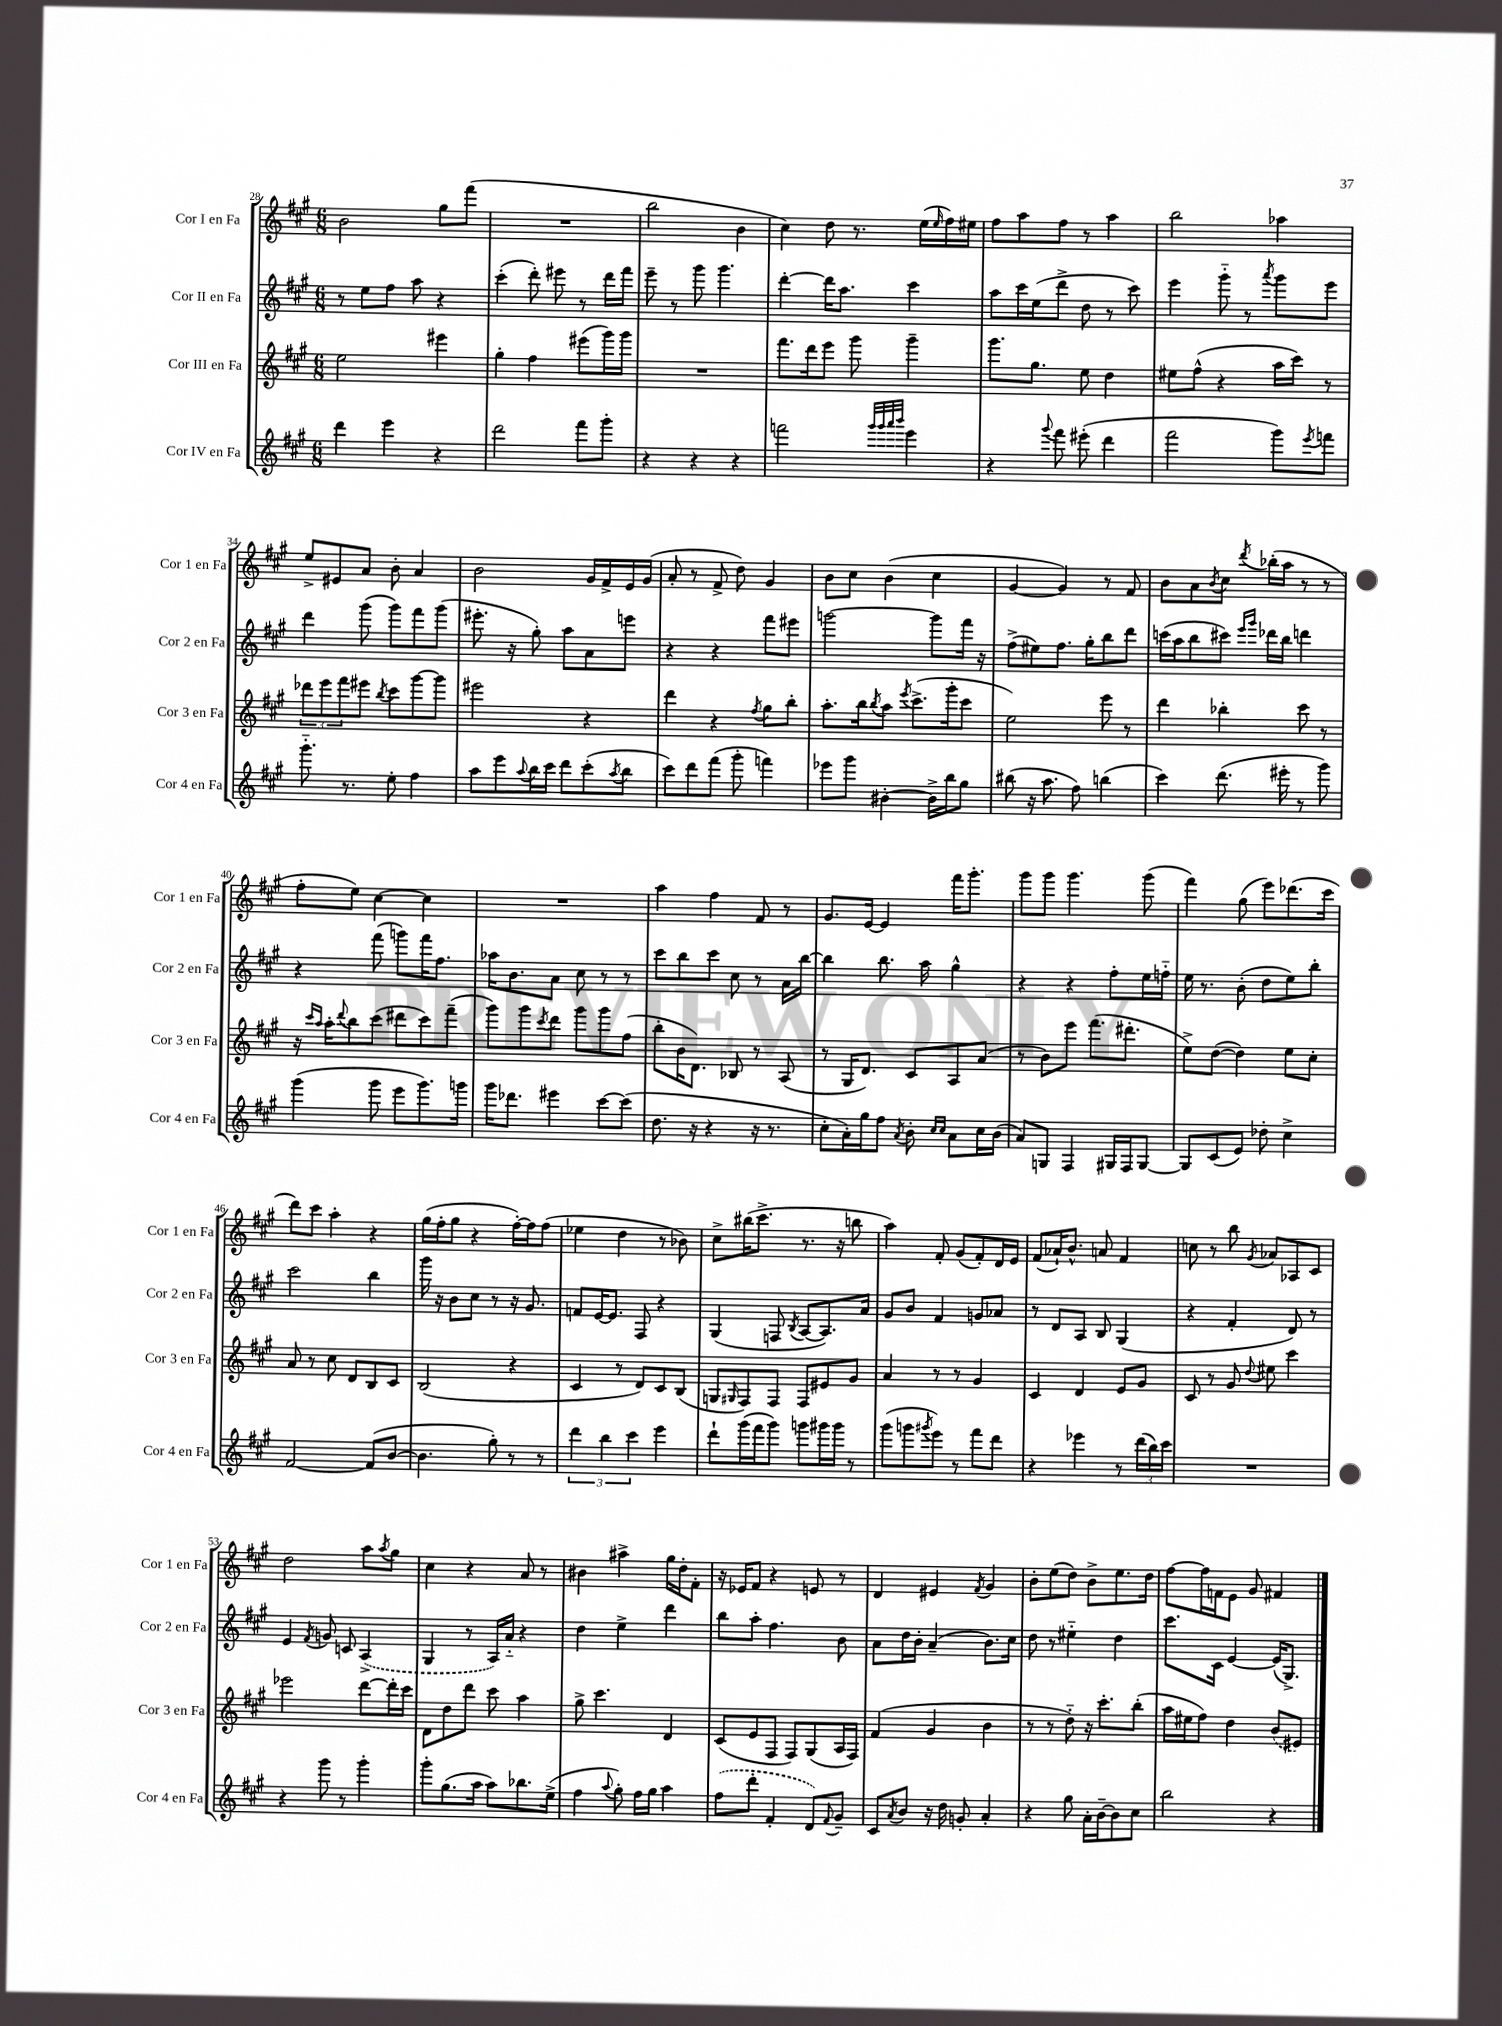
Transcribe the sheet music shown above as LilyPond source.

<<
\new StaffGroup <<
\new Staff = "s0" \with { instrumentName = "Cor I en Fa" shortInstrumentName = "Cor 1 en Fa" } {
    \clef treble \key a \major \numericTimeSignature \time 6/8
    b'2 gis''8 fis'''8( |
    R2. |
    b''2 b'4 |
    cis''4) d''8 r8. e''16( \grace { e''16 } fis''16) eis''16 |
    fis''8 a''8 fis''8 r8 a''4 |
    b''2 aes''4 |
    e''8-> eis'8 a'8 b'8-. a'4 |
    b'2 gis'16 fis'16-> e'16 gis'16( |
    a'8-. r8 fis'8-> d''8) gis'4 |
    b'8 cis''8 b'4( cis''4 |
    gis'4~ gis'4) r8 fis'8 |
    b'8 a'8 \acciaccatura { b'8 } cis''8 \acciaccatura { d'''8 } bes''16-.( a''16 r8 r8 |
    fis''8-. e''8) cis''4~ cis''4 |
    R2. |
    a''4 fis''4 fis'8 r8 |
    gis'8. e'16~ e'4 fis'''16 gis'''8.-. |
    gis'''8 gis'''8 gis'''4. gis'''8( |
    fis'''4) gis''8( e'''8) des'''8.( cis'''16 |
    d'''8) cis'''8 a''4-. r4 |
    gis''16( fis''16-. gis''8 r4 fis''16~-.) fis''16 fis''8( |
    ees''4 d''4 r8 bes'8) |
    cis''8-> bis''16( cis'''8.-> r8. r16 b''8 |
    a''4) fis'8-. gis'8( fis'8-.) d'16 e'16 |
    fis'8( aes'16-!) b'8.-^ a'8 fis'4 |
    c''8 r8 b''8 \acciaccatura { gis'8 } aes'8 aes8 cis'8 |
    d''2 a''8 \acciaccatura { a''8 } gis''8 |
    cis''4 r4 a'8 r8 |
    bis'4 ais''4-> gis''16 d''16-. fis'8-. |
    r16 ees'16 fis'8 r4 e'8 r8 |
    d'4 eis'4 \acciaccatura { fis'8 } gis'4 |
    b'8-. e''8( d''8) b'8-> e''8. d''16 |
    fis''8~ fis''16 f'16 e'8 gis'8 fis'4 \bar "|." |
}
\new Staff = "s1" \with { instrumentName = "Cor II en Fa" shortInstrumentName = "Cor 2 en Fa" } {
    \clef treble \key a \major \numericTimeSignature \time 6/8
    r8 e''8 fis''8 a''8 r4 |
    cis'''4-.( d'''8-.) eis'''8 r8 d'''16 fis'''16 |
    e'''8-- r8 gis'''8 gis'''4. |
    d'''4~-. d'''16 a''8. cis'''4 |
    a''8 cis'''16 e''16( d'''8-> d''8 r8 cis'''8) |
    e'''4 gis'''8-_ r8 \acciaccatura { a'''8 } gis'''8 e'''8 |
    d'''4 gis'''8( gis'''8) fis'''8 gis'''8( |
    eis'''8.-. r16 gis''8-.) a''8 a'8 e'''8 |
    r4 r4 fis'''8 eis'''8 |
    g'''2~ g'''8 fis'''16 r16 |
    fis''8->( eis''8) fis''8. gis''16-. b''8 d'''8 |
    c'''16( a''16 b''8 cis'''8) \grace { e'''16 gis'''16 } des'''16 b''16 d'''4 |
    r4 fis'''8( g'''8) fis'''16 fis''8. |
    aes''16 b'8. a'8 cis''8 r8 r8 |
    cis'''8 b''8 cis'''8 cis''8 r8 a'16 b''16~ |
    b''4 b''8. a''16 gis''4-^ |
    r4 r4 fis''8-. e''16 f''16-_ |
    e''16 r8. b'8-.( d''8 e''8) b''8-. |
    cis'''2 b''4 |
    gis'''16 r16 b'8 cis''8 r8 r16 gis'8. |
    f'8 e'16~ e'8. fis8 r4 |
    gis4( f8 \acciaccatura { b8 } a8~ a8.) a'16 |
    gis'8 b'8 fis'4 g'8 aes'8 |
    r8 d'8 a8 b8 gis4( |
    r4 fis'4-. d'8) r8 |
    e'4 \acciaccatura { fis'8 } g'8 c'8 \once \slurDashed a4->( |
    gis4 r8 a16) a'16-_ r4 |
    d''4 e''4-> d'''4 |
    b''8 a''8-. fis''4. b'8 |
    a'8 d''16 b'16-. a'4--( b'8.) cis''16 |
    d''8 r8 eis''4-_ d''4 |
    cis'''8. cis'16 e'4~ e'16( gis8.->) \bar "|." |
}
\new Staff = "s2" \with { instrumentName = "Cor III en Fa" shortInstrumentName = "Cor 3 en Fa" } {
    \clef treble \key a \major \numericTimeSignature \time 6/8
    e''2 eis'''4 |
    gis''4-. fis''4 eis'''8( gis'''16) gis'''16 |
    R2. |
    fis'''8. d'''16 e'''8 gis'''8 gis'''4-- |
    gis'''8. gis''8. e''8 d''4 |
    eis''8 fis''8-^( r4 a''16 cis'''16) r8 |
    \tuplet 3/2 { des'''8 e'''8 fis'''8 } eis'''8 \acciaccatura { b''8 } cis'''8 gis'''8~ gis'''8 |
    eis'''2 r4 |
    d'''4 r4 \acciaccatura { fis''8 } gis''8 b''8-. |
    a''8.-. b''16 \acciaccatura { b''8 } a''8 \acciaccatura { e'''8 } cis'''8.->( gis'''16-. cis'''8 |
    e''2) e'''8 r8 |
    d'''4 bes''4-. cis'''8 r8 |
    r16 \grace { cis'''16 a''16 } a''16-. \appoggiatura { d'''8 } b''8 cis'''8( dis'''8 cis'''8) fis'''8--( |
    gis'''8) gis'''8 \acciaccatura { cis'''8 } d'''8 gis'''8 gis'''8 fis''8( |
    b''8-. b'16 d'8.) bes8 r8 a8( |
    r8 gis16 d'8.) cis'8 a8 a'8( |
    r8 b'8) e'''8 fis'''8.( dis'''8.-. |
    e''8->) d''8~( d''4) e''8 cis''8-. |
    a'8 r8 cis''8 d'8 b8 cis'8 |
    b2( r4 |
    cis'4 r8 d'8) cis'8 b8( |
    g8 \grace { gis16 } fis8) fis8 fis8 eis'8 gis'8 |
    a'4 r8 r8 gis'4 |
    cis'4 d'4 e'8 gis'8 |
    cis'8 r8 gis'8 \appoggiatura { d''8 } eis''8 cis'''4 |
    ees'''2 d'''8~ d'''16-. cis'''16 |
    d'8 d''8 d'''8 cis'''8 a''4 |
    gis''8-> cis'''4. d'4 |
    cis'8( e'8 fis8 fis8) gis8( a16 fis16) |
    fis'4( gis'4 b'4 |
    r8 r8 d''8-_) r16 cis'''8.-. b''8-.( |
    a''16 eis''16 fis''8) d''4 \once \slurDashed b'8( eis'8) \bar "|." |
}
\new Staff = "s3" \with { instrumentName = "Cor IV en Fa" shortInstrumentName = "Cor 4 en Fa" } {
    \clef treble \key a \major \numericTimeSignature \time 6/8
    d'''4 e'''4 r4 |
    d'''2 fis'''8 gis'''8-. |
    r4 r4 r4 |
    f'''2 \grace { gis'''32 gis'''32 a'''32 b'''32 } e'''4 |
    r4 \appoggiatura { gis'''8 } fis'''8 eis'''8-.( d'''4 |
    fis'''2 gis'''8) \acciaccatura { e'''8 } f'''8 |
    gis'''8.-_ r8. e''8-. fis''4 |
    a''8 e'''8 \appoggiatura { a''8 } b''16 cis'''16 d'''8 cis'''8-.( \acciaccatura { a''8 } b''8 |
    cis'''8) d'''8 fis'''8( gis'''8-. f'''4) |
    ees'''8 gis'''8 bis'4~-. bis'16-> b''16 gis''8 |
    bis''8( r16 a''8. fis''8) b''4( |
    cis'''4) d'''8.( eis'''16-. r8 gis'''8) |
    gis'''4( gis'''8 e'''8 gis'''8.) g'''16 |
    gis'''16 des'''8. eis'''4 cis'''8~ cis'''8( |
    d''8. r16 r4 r16 r8. |
    cis''8-. a'16-.) gis''16 fis''8 \acciaccatura { a'8 } b'8-. \grace { cis''16 cis''16 } a'8 cis''16 b'16( |
    a'8) g8 fis4 gis16 fis16 gis8~ |
    gis8 cis'8( e'8) des''8-. cis''4-> |
    fis'2~ fis'8( b'8~ |
    b'4. gis''8-.) r8 r8 |
    \tuplet 3/2 { d'''4 b''4 cis'''4 } e'''4 |
    d'''8-! gis'''16( fis'''16 gis'''8) g'''8 gis'''16 gis'''16 r8 |
    gis'''8( g'''8 \acciaccatura { gis'''8 } e'''8) r8 fis'''8 d'''8 |
    r4 ees'''4 r8 \tuplet 3/2 { d'''16( b''16) cis'''16 } |
    R2. |
    r4 gis'''8 r8 gis'''4-. |
    gis'''8-. gis''8.( a''16 a''8) bes''8. e''16->( |
    fis''4 \appoggiatura { a''8 } gis''8-.) fis''16 gis''16 a''4 |
    \once \slurDashed fis''8( d'''8-. fis'4-. d'8) \appoggiatura { fis'8 } gis'8-- |
    cis'8 \acciaccatura { a'8 } b'8 r16 d''16 g'8-. a'4-. |
    r4 gis''8 a'16-. b'16~-- b'8 cis''8 |
    b''2 r4 \bar "|." |
}
>>
>>
\layout { \context { \Score currentBarNumber = #28 } }
